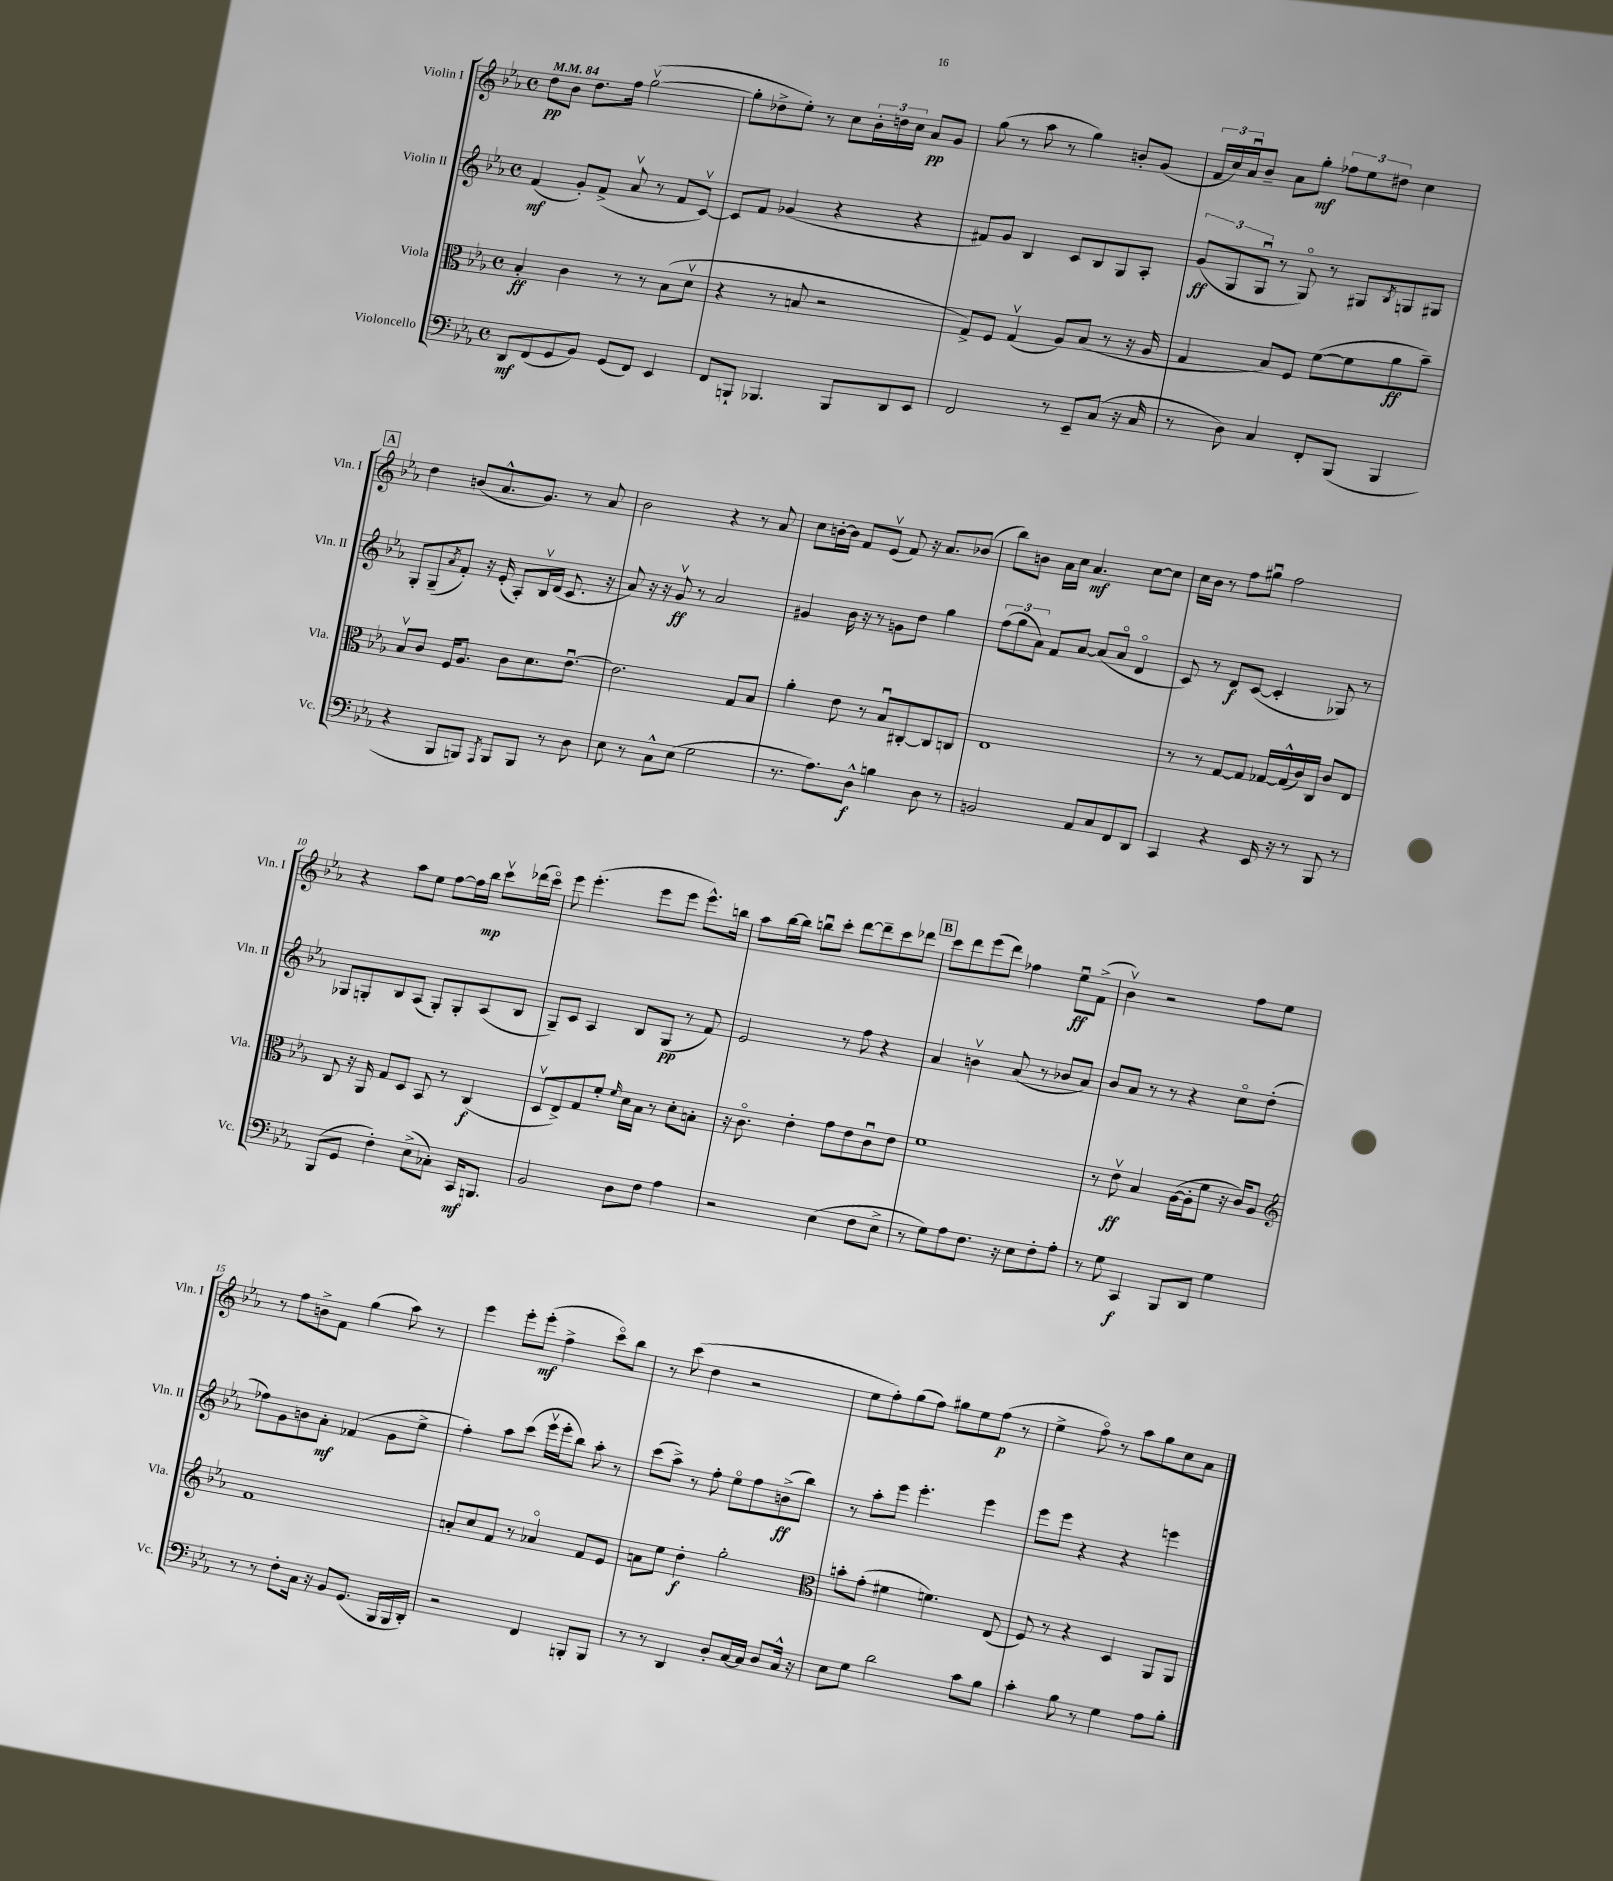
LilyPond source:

<<
\new StaffGroup <<
\new Staff = "s0" \with { instrumentName = "Violin I" shortInstrumentName = "Vln. I" } {
    \clef treble \key ees \major \defaultTimeSignature \time 4/4 \tempo 4 = 84
    d''8\pp bes'8 d''8. f''16 g''2~\upbow( |
    g''8-. des''8-> ees''8-.) r8 c''8 \tuplet 3/2 { bes'16-. d''16 c''16 } aes'8\pp g'8 |
    g''8( r8 aes''8 r8 g''4) b'8-. g'8( |
    \tuplet 3/2 { f'16 c''16) aes'16\downbow } bes'8-- aes'8 g''8-.\mf \tuplet 3/2 { fes''8 ees''8 dis''8 } c''4 |
    \mark \markup { \box "A" } d''4 b'8( aes'8.-^ g'8.) r8 aes'8 |
    bes'2 r4 r8 aes'8 |
    c''8 b'16~-. b'16 f'8 ees'8\upbow( f'8) r16 aes'8. bes'8( |
    bes''8) b'8 aes'16 c''16 aes'4.\mf c''8~ c''8 |
    c''16 bes'16 r8 f''8 gis''8\downbow f''2 |
    r4 aes''8 ees''8 f''8~ f''16 bes''16\mp c'''8\upbow des'''16( c'''16\flageolet) |
    ees'''8 ees'''4.-.( ees'''8 ees'''8 ees'''8.-^) b''16 |
    aes''8 bes''16~ bes''16 b''8\downbow c'''8-. d'''8~ d'''8-- c'''8 des'''8 |
    \mark \markup { \box "B" } c'''8 d'''8 ees'''8( d'''8) fes''4 ees''8\downbow\ff f'8->( |
    bes'4\upbow) r2 f''8 ees''8 |
    r8 f''8 b'8-> f'8 g''4( aes''8) r8 |
    ees'''4 ees'''8-. ees'''8-.\mf( f''4-> c'''8\flageolet) bes''8 |
    r8 c'''8( d''4 r2 |
    ees''8 f''8-.) g''8( f''8) gis''8 ees''8 f''8\p( r8 |
    ees''4-> f''8\flageolet) r8 aes''8 g''8 c''8 aes'8 \bar "|." |
}
\new Staff = "s1" \with { instrumentName = "Violin II" shortInstrumentName = "Vln. II" } {
    \clef treble \key ees \major \defaultTimeSignature \time 4/4
    f'4\mf( g'8-.) f'8->( aes'8\upbow r8 f'8 c'8~\upbow) |
    c'8 f'8 ges'4( r4 r4 |
    fis'8) g'8 bes4 c'8 bes8 g8 aes8-. |
    \tuplet 3/2 { g'8\ff( g8 g8\downbow } r8 g8\flageolet) r8 gis8 \acciaccatura { bes8 } g8 gis8 |
    \mark \markup { \box "A" } g8-. g8--( \acciaccatura { aes'8 } f'8-.) r16 ees'16-.( aes8-.) bes16\upbow d'16( c'8. r16 |
    aes'8) r16 r16 g'8\upbow\ff r8 aes'2 |
    gis'4 bes'16 r16 r8 g'8 d''8 g''4 |
    \tuplet 3/2 { f''8( g''8 aes'8) } f'8 aes'8~ aes'8( aes'8\flageolet d'4\flageolet |
    c'8) r8 d'8\f c'8~( c'4-. ges8) r8 |
    ges8 g8-. bes8 aes8( g8-.) g8-. aes8( bes8 |
    g8--) c'8 aes4 bes8 g8\pp( r8 f'8) |
    ees'2 r8 f''8 r4 |
    \mark \markup { \box "B" } aes'4 b'4\upbow aes'8( r8 bes'8 aes'8) |
    bes'8 aes'8 r8 r8 r4 c''8\flageolet d''8-.( |
    fes''8) g'8 b'8 aes'8-.\mf fes'4( g'8 ees''8-> |
    f''4-.) aes''8 c'''8( ees'''16\upbow ees'''16-. bes''8) aes''8-. r8 |
    c'''8( aes''8->) r8 f''8-. ees''8\flageolet f''8 b'8->\ff( bes''8) |
    r8 aes''8-. ees'''8 ees'''4.-. ees'''4 |
    ees'''8 ees'''8 r4 r4 e'''4 \bar "|." |
}
\new Staff = "s2" \with { instrumentName = "Viola" shortInstrumentName = "Vla." } {
    \clef alto \key ees \major \defaultTimeSignature \time 4/4
    bes4-.\ff c'4 r8 r8 bes8( d'8\upbow |
    r4 r8 b8 r2 |
    g8->) f8 g4\upbow( aes8) bes8( r8 r16 aes16 |
    g4 bes8) f8 f'8~( f'8 aes'8\ff bes'8--) |
    \mark \markup { \box "A" } bes8\upbow c'8 f16 aes8. c'8 d'8. ees'8.~\downbow |
    ees'2. g8 bes8 |
    aes'4-. ees'8 r8 bes8\downbow cis8~-. cis8 c8 |
    ees1 |
    r8 r8 g8~ g8 ges16~ ges16-^( c'16) c16 c'8 ees8 |
    c8 r16 aes,16 g8 d8 bes,8 r8 c4\f( |
    d8\upbow ees8->) g8 f'8-. \grace { f'16 } d'16 bes16 r8 d'8-. b8-. |
    r16 c'8.\flageolet ees'4-. g'8 ees'8 c'8\downbow ees'8 |
    \mark \markup { \box "B" } f'1 |
    r8 ees'8\upbow\ff bes4 aes16~( aes16-. f'8 r16 c'16) aes8 |
    \clef treble f'1 |
    a'8-. c''8 f'8 r8 aes'4\flageolet f'8 ees'8 |
    a'8 ees''8 d''4-.\f g''2-. |
    \clef alto b'8-. g'8-.( fis'4 f'4.) ees8( |
    f8) r8 r4 d4 aes,8 aes,8 \bar "|." |
}
\new Staff = "s3" \with { instrumentName = "Violoncello" shortInstrumentName = "Vc." } {
    \clef bass \key ees \major \defaultTimeSignature \time 4/4
    d,8\mf f,8( g,8 bes,8) g,8( f,8) ees,4 |
    f,8 b,,8-! bes,,4. bes,,8 d,8 ees,8 |
    f,2 r8 ees,8-- c8( r16 c16 |
    r8 d8) c4 f,8-. bes,,8( bes,,4 |
    \mark \markup { \box "A" } r4 bes,,8 b,,8) \acciaccatura { aes,,8 } b,,8 b,,8 r8 d8 |
    ees8 r8 c8-^ ees8( g2 |
    r8. aes8.) d8-^\f b4 d8 r8 |
    b,2 aes,8 c8 f,8 d,8 |
    c,4 r4 ees,16 r16 r8 bes,,8 r8 |
    bes,,8( g,8 f4-.) ees8->( ces8-.) c,16\mf b,,8. |
    bes,2 d8 f8 aes4 |
    r2 ees4( f8 ees8-> |
    \mark \markup { \box "B" } r8 g8) aes8 f8. r16 ees8 f8-. aes8-. |
    r8 g8 c,4\f bes,,8 d,8 g4 |
    r8 r8 f8-. c16 r16 bes,8 g,8.( bes,,16 bes,,16 d,16-.) |
    r2 f,4 b,,8-. b,,8 |
    r8 r8 d,4 d8-. c16~ c16 d8 c16-^ r16 |
    ees8 g8 d'2 c'8 bes8 |
    c'4-. bes8 r8 g4 aes8 bes8-. \bar "|." |
}
>>
>>
